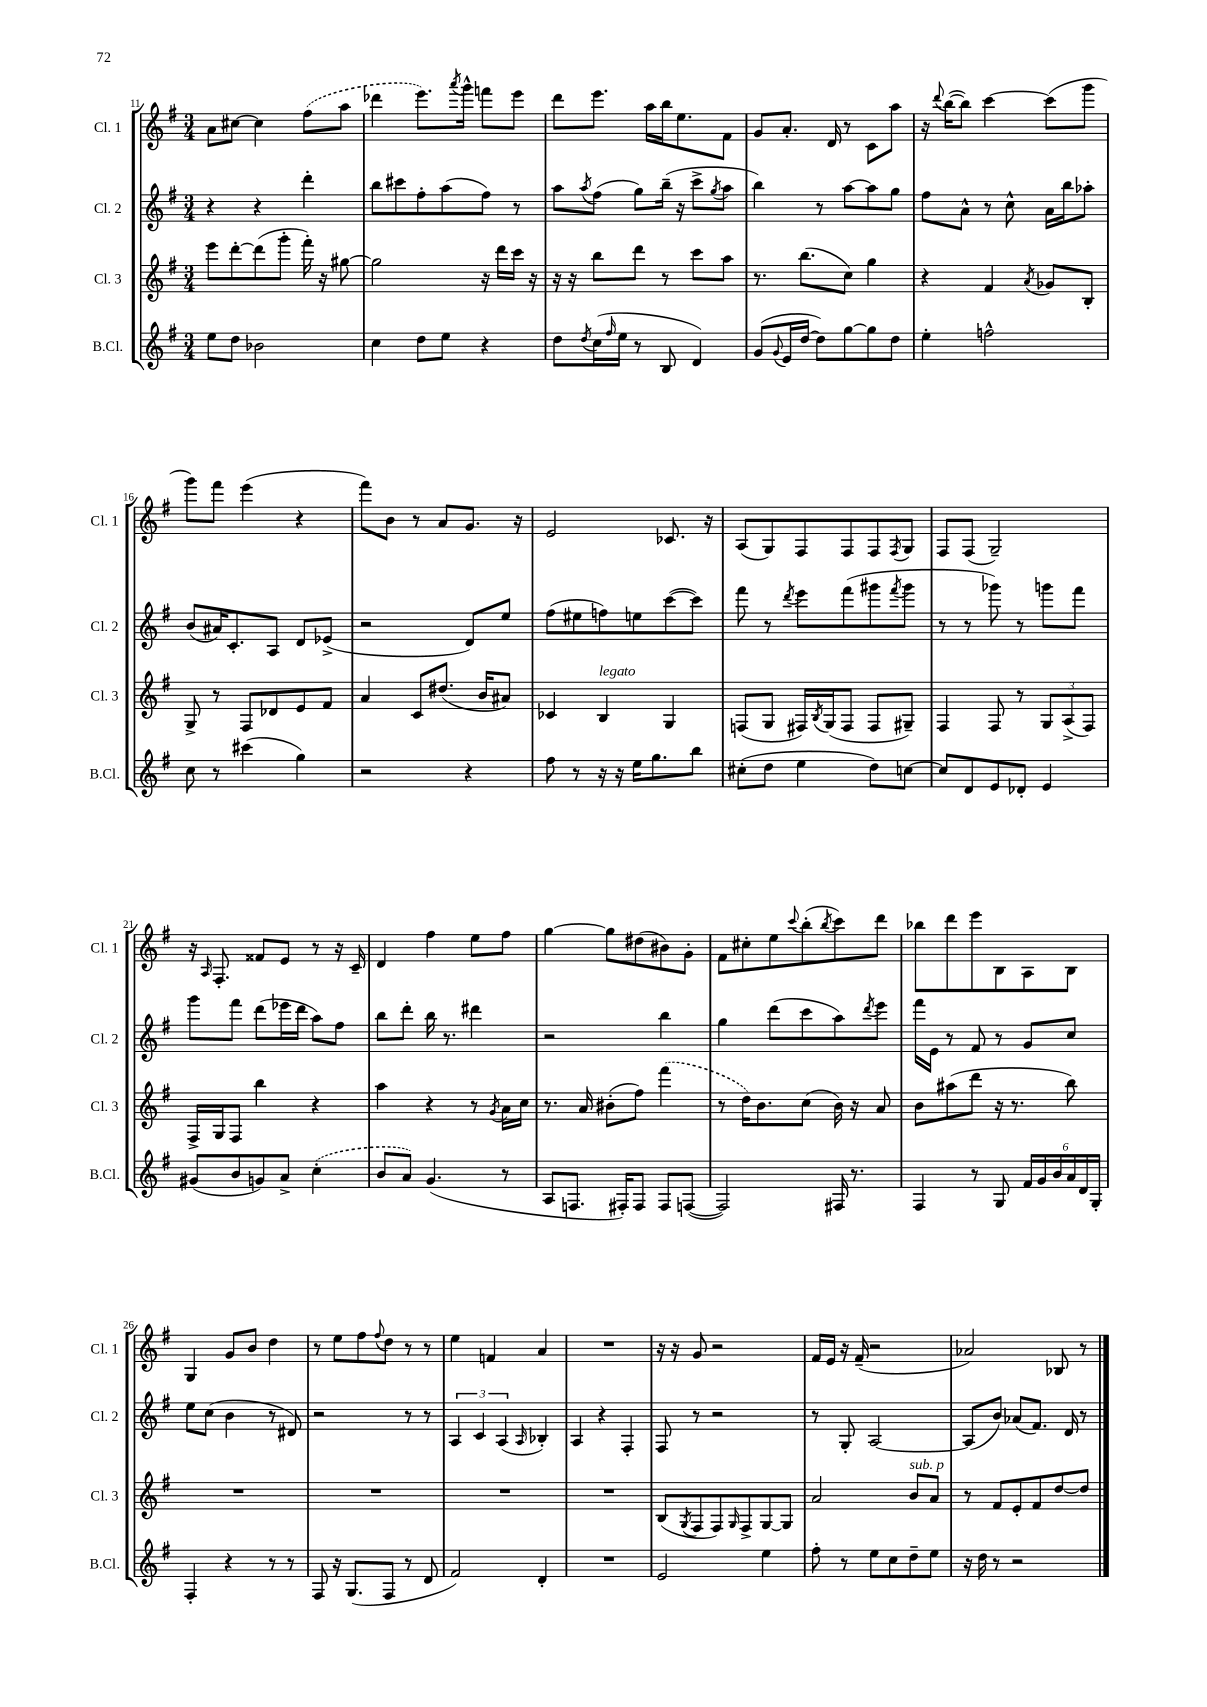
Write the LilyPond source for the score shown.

<<
\new StaffGroup <<
\new Staff = "s0" \with { instrumentName = "Cl. 1" shortInstrumentName = "Cl. 1" } {
    \clef treble \key g \major \numericTimeSignature \time 3/4
    a'8 cis''8~ cis''4 \once \slurDashed fis''8( a''8 |
    des'''4 e'''8.) \acciaccatura { a'''8 } g'''16-^ f'''8 e'''8 |
    d'''8 e'''8. a''16 b''16 e''8. fis'8 |
    g'8 a'8.-. d'16 r8 c'8 a''8 |
    r16 \appoggiatura { d'''8 } b''16~( b''8) c'''4~ c'''8( g'''8 |
    g'''8) fis'''8 e'''4( r4 |
    fis'''8) b'8 r8 a'8 g'8. r16 |
    e'2 ces'8. r16 |
    a8( g8) fis8 fis8 fis8 \acciaccatura { fis8 } g8 |
    fis8 fis8( g2--) |
    r16 \grace { a16 } fis8.-. fisis'8 e'8 r8 r16 c'16-- |
    d'4 fis''4 e''8 fis''8 |
    g''4~ g''8 dis''8( bis'8) g'8-. |
    fis'8 cis''8-. e''8 \appoggiatura { c'''8 } b''8-.( \acciaccatura { b''8 } c'''8) d'''8 |
    bes''8 d'''8 e'''8 b8 a8 b8 |
    g4 g'8 b'8 d''4 |
    r8 e''8 fis''8 \appoggiatura { fis''8 } d''8 r8 r8 |
    e''4 f'4 a'4 |
    R2. |
    r16 r16 g'8 r2 |
    fis'16 e'16 r16 fis'16--( r2 |
    aes'2) bes8 r8 \bar "|." |
}
\new Staff = "s1" \with { instrumentName = "Cl. 2" shortInstrumentName = "Cl. 2" } {
    \clef treble \key g \major \numericTimeSignature \time 3/4
    r4 r4 d'''4-. |
    b''8 cis'''8 fis''8-. a''8( fis''8) r8 |
    a''8 \acciaccatura { a''8 } fis''8( g''8) b''16--( r16 c'''8-> \acciaccatura { g''8 } a''8 |
    b''4) r8 a''8~ a''8 g''8 |
    fis''8 a'8-^ r8 c''8-^ a'16 b''16 aes''8-. |
    b'8( ais'16) c'8.-. a8 d'8 ees'8->( |
    r2 d'8) e''8 |
    fis''8( eis''8 f''8) e''8 c'''8~( c'''8) |
    fis'''8 r8 \acciaccatura { d'''8 } e'''8 fis'''8( gis'''8 \acciaccatura { fis'''8 } gis'''8 |
    r8 r8 ges'''8) r8 g'''8 fis'''8 |
    g'''8 fis'''8 d'''8( ees'''16 d'''16 a''8) fis''8 |
    b''8 d'''8-. b''16 r8. dis'''4 |
    r2 b''4 |
    g''4 d'''8( c'''8 a''8) \acciaccatura { d'''8 } e'''8 |
    fis'''16 e'16 r8 fis'8 r8 g'8 c''8 |
    e''8 c''8( b'4 r8 dis'8) |
    r2 r8 r8 |
    \tuplet 3/2 { a4 c'4 a4( } \grace { a16 } bes4-.) |
    a4 r4 fis4-. |
    fis8 r8 r2 |
    r8 g8-. a2~ |
    a8( b'8) aes'8( fis'8.) d'16 r8 \bar "|." |
}
\new Staff = "s2" \with { instrumentName = "Cl. 3" shortInstrumentName = "Cl. 3" } {
    \clef treble \key g \major \numericTimeSignature \time 3/4
    e'''8 d'''8~-. d'''8( g'''8-. fis'''16-.) r16 gis''8~ |
    gis''2 r16 d'''16 c'''16 r16 |
    r16 r16 b''8 d'''8 r8 c'''8 a''8 |
    r8. b''8.( c''8) g''4 |
    r4 fis'4 \acciaccatura { a'8 } ges'8 b8-. |
    g8-> r8 fis8 des'8 e'8 fis'8 |
    a'4 c'8 dis''8.( b'16 ais'8) |
    ces'4 b4^\markup { \italic "legato" } g4 |
    f8( g8 fis16) \acciaccatura { b8 } g16( fis8 fis8 gis8--) |
    fis4 fis8 r8 \tuplet 3/2 { g8 a8->( fis8) } |
    fis16-> g16 fis8 b''4 r4 |
    a''4 r4 r8 \acciaccatura { g'8 } a'16 c''16 |
    r8. a'16 bis'8-.( fis''8) \once \slurDashed fis'''4( |
    r8 d''16) b'8. c''8( b'16) r16 a'8 |
    b'8 ais''8( d'''8 r16 r8. b''8) |
    R2. |
    R2. |
    R2. |
    R2. |
    b8( \acciaccatura { g8 } fis8 fis8) \grace { g16 } fis8-> g8~ g8 |
    a'2 b'8^\markup { \italic "sub. p" } a'8 |
    r8 fis'8 e'8-. fis'8 d''8~ d''8 \bar "|." |
}
\new Staff = "s3" \with { instrumentName = "B.Cl." shortInstrumentName = "B.Cl." } {
    \clef treble \key g \major \numericTimeSignature \time 3/4
    e''8 d''8 bes'2 |
    c''4 d''8 e''8 r4 |
    d''8 \acciaccatura { d''8 } c''16( \grace { fis''16 } e''16 r8 b8 d'4) |
    g'8( \appoggiatura { g'8 } e'16 d''16~ d''8) g''8~ g''8 d''8 |
    e''4-. f''2-^ |
    c''8 r8 cis'''4( g''4) |
    r2 r4 |
    fis''8 r8 r16 r16 e''16 g''8. b''8 |
    cis''8-.( d''8 e''4 d''8) c''8~ |
    c''8 d'8 e'8 des'8-. e'4 |
    gis'8( b'8 g'8) a'8-> \once \slurDashed c''4-.( |
    b'8 a'8) g'4.( r8 |
    a8 f8. fis16-.) fis8 fis8 f8~( |
    f2) fis16 r8. |
    fis4 r8 g8 \tuplet 6/4 { fis'16 g'16 b'16 a'16 d'16 g16-. } |
    fis4-. r4 r8 r8 |
    fis8 r16 g8.( fis8 r8 d'8 |
    fis'2) d'4-. |
    R2. |
    e'2 e''4 |
    fis''8-. r8 e''8 c''8 d''8-- e''8 |
    r16 d''16 r8 r2 \bar "|." |
}
>>
>>
\layout { \context { \Score currentBarNumber = #11 } }
